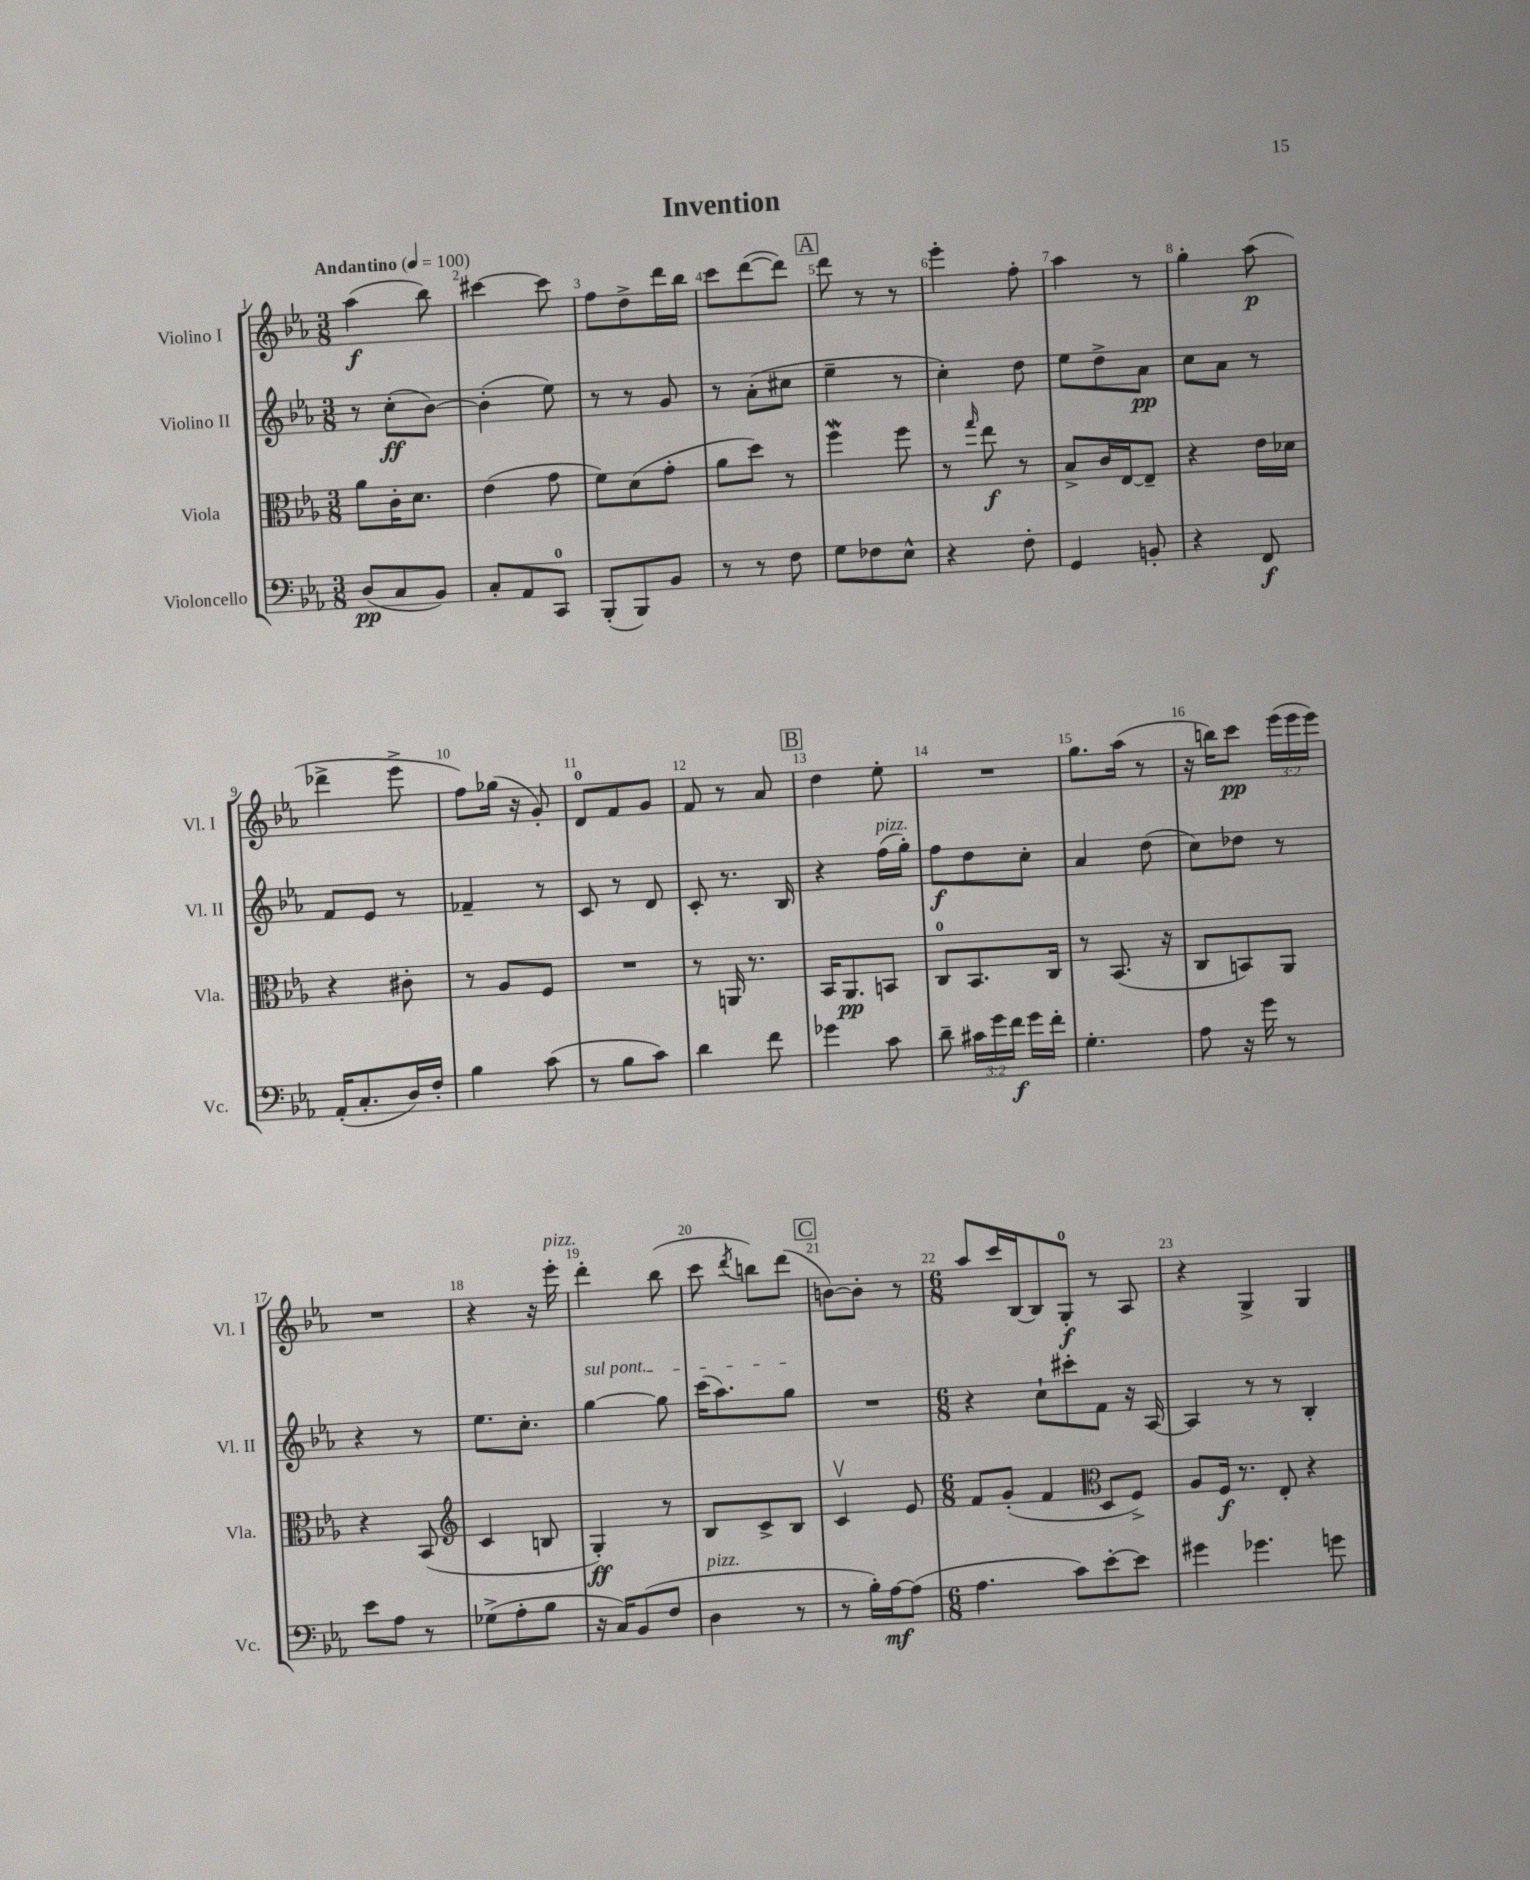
\header { title = "Invention" }
<<
\new StaffGroup <<
\new Staff = "s0" \with { instrumentName = "Violino I" shortInstrumentName = "Vl. I" } {
    \clef treble \key ees \major \numericTimeSignature \time 3/8 \override Staff.TupletNumber.text = #tuplet-number::calc-fraction-text \tempo "Andantino" 4 = 100
    \autoBeamOff aes''4\f( bes''8) |
    cis'''4~ cis'''8 |
    f''8[ d''8-> d'''16 bes''16] |
    c'''8[ d'''8~( d'''8]) |
    \mark \markup { \box "A" } d'''8 r8 r8 |
    ees'''4-. f''8-. |
    aes''4 r8 |
    g''4-. aes''8\p( |
    des'''4-> ees'''8-> |
    f''8[) ges''16]( r16 g'8-.) |
    d'8[-0 f'8 g'8] |
    f'8 r8 aes'8 |
    \mark \markup { \box "B" } d''4 ees''8-. |
    R4. |
    g''8.[ aes''16]( r8 |
    r16 b''16[) c'''8]\pp \tuplet 3/2 { ees'''16[( ees'''16 ees'''16]) } |
    R4. |
    r4 r16 ees'''16-.^\markup { \italic "pizz." } |
    d'''4-. bes''8( |
    c'''8 \acciaccatura { d'''8 } b''8[) d'''8]( |
    \mark \markup { \box "C" } b'8[~) b'8]-. r8 |
    \numericTimeSignature \time 6/8 aes''8[ c'''16 bes16~ bes8 g8]-0-.\f r8 aes8 |
    r4 g4-> g4 \bar "|." |
}
\new Staff = "s1" \with { instrumentName = "Violino II" shortInstrumentName = "Vl. II" } {
    \clef treble \key ees \major \numericTimeSignature \time 3/8
    \autoBeamOff r8 c''8[-.\ff( bes'8]~) |
    bes'4-.( ees''8) |
    r8 r8 g'8 |
    r8 aes'8[-.( cis''8] |
    \mark \markup { \box "A" } ees''4-- r8 |
    c''4-.) d''8 |
    ees''8[ d''8-> aes'8]\pp |
    c''8[ aes'8] r8 |
    f'8[ ees'8] r8 |
    fes'4-- r8 |
    c'8 r8 d'8 |
    c'8-. r8. bes16 |
    \mark \markup { \box "B" } r4 f''16[^\markup { \italic "pizz." }( g''16]-.) |
    f''8[\f d''8 c''8]-. |
    aes'4 d''8( |
    c''8[) des''8] r8 |
    r4 r8 |
    ees''8.[ c''8.]-. |
    \once \override TextSpanner.bound-details.left.text = \markup { \italic "sul pont." } g''4~\startTextSpan g''8 |
    c'''16[( aes''8.) g''8]\stopTextSpan |
    \mark \markup { \box "C" } R4. |
    \numericTimeSignature \time 6/8 r4 c''8[-! cis'''8-. f'8] r16 aes16~ |
    aes4 r8 r8 bes4-. \bar "|." |
}
\new Staff = "s2" \with { instrumentName = "Viola" shortInstrumentName = "Vla." } {
    \clef alto \key ees \major \numericTimeSignature \time 3/8
    \autoBeamOff aes'8[ c'16-. d'8.] |
    ees'4( g'8 |
    f'8[) d'8( g'8]-. |
    aes'8[ d''8]) r8 |
    \mark \markup { \box "A" } f''4\mordent f''8 |
    r8 \grace { g''16 } ees''8\f r8 |
    bes8[-> c'16 ees16~ ees8]-- |
    r4 ees'16[ des'16] |
    r4 cis'8-. |
    r8 aes8[ f8] |
    R4. |
    r8 a,16 r8. |
    \mark \markup { \box "B" } bes,16[ aes,8.\pp b,8] |
    c8[-0 bes,8. c16] |
    r8 bes,8.( r16 |
    c8[ b,8) aes,8] |
    r4 bes,8( |
    \clef treble c'4 b8 |
    g4-.\ff) r8 |
    bes8[ c'8-> bes8] |
    \mark \markup { \box "C" } c'4\upbow ees'8 |
    \numericTimeSignature \time 6/8 f'8[ g'8]-.( f'4 \clef alto d8[ f8]->) |
    aes8[ f16]\f r8. ees8-. r4 \bar "|." |
}
\new Staff = "s3" \with { instrumentName = "Violoncello" shortInstrumentName = "Vc." } {
    \clef bass \key ees \major \numericTimeSignature \time 3/8 \override Staff.TupletNumber.text = #tuplet-number::calc-fraction-text
    \autoBeamOff d8[\pp( c8 bes,8]) |
    c8[-. aes,8 c,8]-0 |
    bes,,8[-.( bes,,8) bes,8] |
    r8 r8 f8 |
    \mark \markup { \box "A" } g8[ fes8 ees8]-^ |
    r4 f8-. |
    g,4 b,8-. |
    r4 f,8\f |
    aes,16[-.( c8.-. d16) f16]-. |
    bes4 c'8( |
    r8 bes8[ c'8]) |
    d'4 f'8 |
    \mark \markup { \box "B" } ges'4 c'8 |
    d'8-- \tuplet 3/2 { cis'16[ g'16 f'16]\f } g'16[ f'16]-. |
    g4.-. |
    aes8 r16 g'16 r8 |
    ees'8[ aes8] r8 |
    ges8[->( aes8-. bes8] |
    r16 c16[) bes,8( f8] |
    d4^\markup { \italic "pizz." } r8 |
    \mark \markup { \box "C" } r8 bes16[-.) aes16~\mf aes8]( |
    \numericTimeSignature \time 6/8 aes4. c'8[) ees'8~-. ees'8] |
    gis'4 ges'4. g'8 \bar "|." |
}
>>
>>
\layout { \context { \Score \override BarNumber.break-visibility = ##(#f #t #t) barNumberVisibility = #all-bar-numbers-visible } }
